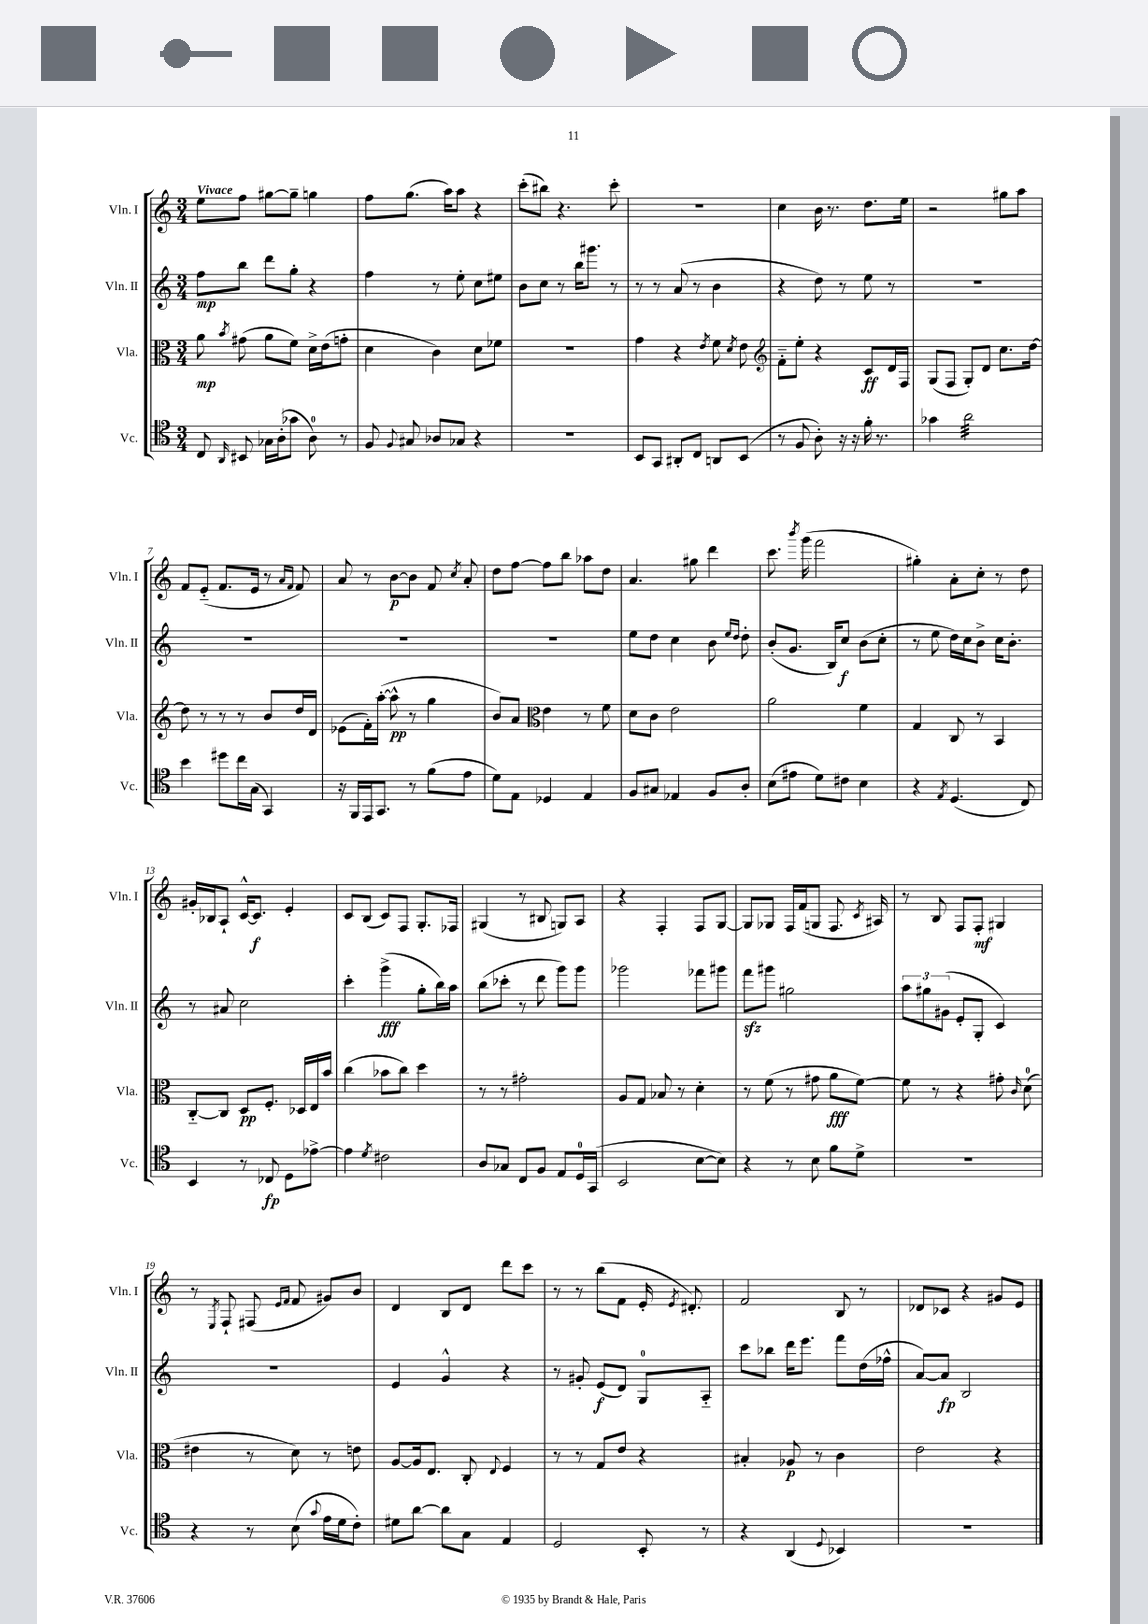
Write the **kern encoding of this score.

**kern	**kern	**kern	**kern
*staff4	*staff3	*staff2	*staff1
*clefC4	*clefC3	*clefG2	*clefG2
*k[]	*k[]	*k[]	*k[]
*M3/4	*M3/4	*M3/4	*M3/4
8C/	8a\	8ff\L	8ee\L
16qqAA/	8qb/	.	.
8BB#/	(8g#\	8bb\J	8ff\J
16G-\LL	8a\L	8ddd\L	[8gg#\L
(16A'\J	.	.	.
8g-\J	8f\J)	8gg'\J	8gg#~\]J
8A\)	16d^\LL	4r	4gg\
.	(16e\J	.	.
8r	8g'\J	.	.
=	=	=	=
8F/	4d\	4ff\	8ff\L
8qqF/	.	.	.
8G#/	.	.	(8.gg\J
8A-/L	4c\)	8r	.
.	.	.	16aa\LK)
8G-/J	.	8ee'\	8aa\J
4r	8d\L	8cc\L	4r
.	8f-\J	8ee#\J	.
=	=	=	=
2.r	2.r	8b\L	(8ccc'\L
.	.	8cc\J	8bb#\J)
.	.	8r	4.r
.	.	16bb\LK	.
.	.	8.ggg#\J	.
.	.	8r	8ccc'\
=	=	=	=
8BB/L	4g\	8r	2.r
8GG/J	.	8r	.
8AA#'/L	4r	(8a/	.
8C/J	.	8r	.
.	8qe/	.	.
8AA/L	8f\	4b\	.
.	8qd/	.	.
(8BB/J	8e\	.	.
=	=	=	=
*	*clefG2	*	*
8r	8f'~\L	4r	4cc\
8F/	8ee'\J	.	.
8A'\)	4r	8dd\)	16b\
.	.	.	8.r
16r	.	8r	.
16r	.	.	.
16f'\	8c/L	8ee\	8.dd\L
8.r	.	.	.
.	16d/L	8r	.
.	16F/JJ	.	16ee\Jk
=	=	=	=
4g-\	(8G/L	2.r	2r
.	8F/J	.	.
2a\	8G'/L)	.	.
.	8d/J	.	.
.	8.cc\L	.	8gg#\L
.	.	.	8aa\J
.	[16dd\Jk	.	.
=	=	=	=
4b\	8dd\]	2.r	8f/L
.	8r	.	(8e'~/J
8dd#\L	8r	.	8.f/L
16cc\L	8r	.	.
(16G\JJ	.	.	16e/Jk
4GG/)	8b/L	.	8r
.	.	.	16qqa/LL
.	.	.	16qqf/JJ
.	16dd/L	.	8f/)
.	16d/JJ	.	.
=	=	=	=
16r	(8e-\L	2.r	8a/
16FF/LL	.	.	.
16EE/J	16f'\L)	.	8r
8.GG/J	([16aa'\JJ	.	.
.	8aa^^\]	.	[8b\L
8r	8r	.	8b\]J
(8f\L	4gg\	.	8f/
.	.	.	8qcc/
8e\J	.	.	8a'/
=	=	=	=
8d\L)	8b/L)	2.r	8dd\L
8E\J	8a/J	.	[8ff\J
*	*clefC3	*	*
4D-/	4e\	.	8ff\]L
.	.	.	8bb\J
4E/	8r	.	8aa-\L
.	8f\	.	8dd\J
=	=	=	=
8F/L	8d\L	8ee\L	4.a/
8G#/J	8c\J	8dd\J	.
4E-/	2e\	4cc\	.
.	.	.	8gg#\
8F/L	.	8b\	4ddd\
.	.	16qqee/LL	.
.	.	16qqdd/JJ	.
8A'/J	.	8dd'\	.
=	=	=	=
(8B\L	2a\	(8b'/L	8.ccc\
8e#\J	.	8.g/J	.
.	.	.	8qbbb/
.	.	.	(16ggg\
8d\L)	.	.	2fff\
.	.	16B/LK)	.
8c#\J	.	8cc/J	.
4B\	4f\	(8b\L	.
.	.	8cc'\J	.
=	=	=	=
4r	4G/	8r	4gg#'\)
.	.	8ee\	.
8qE/	.	.	.
(4.D/	8C/	16dd\LL)	8a'\L
.	.	16cc\J	.
.	8r	8b^\J	8cc'\J
.	4BB/	16cc\LK	8r
.	.	8.b'\J	.
8C/)	.	.	8dd\
=	=	=	=
4BB/	[8C'~/L	8r	16g#'/LL
.	.	.	16B-/J
.	8C/]J	8a#/	8A`/J
8r	8D/L	2cc\	[16c^^/LK
.	.	.	8.c/]J
8C-/	8.F'/J	.	.
8D\L	.	.	4e'/
.	16D-/LL	.	.
[8e-^\J	16E/	.	.
.	16b/JJ	.	.
=	=	=	=
4e-\]	(4cc\	4ccc'\	8c/L
.	.	.	(8B/J
8qd/	.	.	.
2c#\	8b-\L	(4ggg^\	8c/L)
.	8cc\J)	.	8F/J
.	4dd\	8gg'\L	8.G'/L
.	.	16bb\L)	.
.	.	16aa\JJ	16F-/Jk
=	=	=	=
8A/L	8r	(8bb\L	(4G#/
8G-/J	8r	8ccc-'\J	.
8C/L	2g#'\	8r	8r
8F/J	.	8ddd\	8B#/
8E/L	.	8ggg\L)	8G/L)
16D/L	.	8ggg\J	8A/J
(16GG/JJ	.	.	.
=	=	=	=
2BB/	8A/L	2ggg-\	4r
.	8G/J	.	.
.	8B-/	.	4F'/
.	8r	.	.
[8B\L	4d'\	8fff-\L	8F/L
8B\]J)	.	8ggg#\J	[8G/J
=	=	=	=
4r	8r	8fff\L	8G/]L
.	(8f\	8ggg#\J	8G-/J
8r	8r	2gg#\	16F/LL
.	.	.	(16f/J
8B\	8g#\	.	8G/J
8f\L	8a\L	.	8.F/
8d^\J	[8f\J)	.	.
.	.	.	8qc/
.	.	.	16A#/)
=	=	=	=
2.r	8f\]	12aa\L	8r
.	.	12gg#\	.
.	8r	.	8B/
.	.	(12g#\J	.
.	4r	8e'/L	8F/L
.	.	8G'/J	8F'/J
.	8g#'\	4c/)	4G#/
.	16qqc/	.	.
.	(8d\	.	.
=	=	=	=
4r	4e#\	2.r	8r
.	.	.	8qE/
.	.	.	8F`/
8r	8r	.	(8F#/
.	.	.	16qqe/LL
.	.	.	16qqf/JJ
(8B\	8d\)	.	8f/
8qqg/	.	.	.
16e\LL	8r	.	8g#/L)
16d\J	.	.	.
8c'\J)	8e\	.	8b/J
=	=	=	=
8d#\L	[8A/L	4e/	4d/
[8a\J	16A/]k	.	.
.	8.E/J	.	.
8a\]L	.	4g^^/	8B/L
8G\J	8C'/	.	8d/J
.	8qqE/	.	.
4E/	4F/	4r	8ddd\L
.	.	.	8ccc\J
=	=	=	=
2D/	8r	8r	8r
.	8r	8g#'/	8r
.	8G/L	(8e/L	(8bb\L
.	8e/J	8d/J)	8f\J
8BB'/	4r	8G/L	16e'/
.	.	.	8qe/
.	.	.	8.d#'/)
8r	.	8A'~/J	.
=	=	=	=
4r	4B#'/	8ccc\L	2f/
.	.	8bb-\J	.
(4AA/	8A-/	16ddd\LK	.
.	.	8.eee\J	.
.	8r	.	.
8qqD/	.	.	.
4BB-/)	4c\	8fff\L	8B/
.	.	(16dd\L	8r
.	.	16ff-^^\JJ	.
=	=	=	=
2.r	2e\	[8a/L)	8d-/L
.	.	8a/]J	8c-/J
.	.	2B/	4r
.	4r	.	8g#/L
.	.	.	8e/J
==	==	==	==
*-	*-	*-	*-
